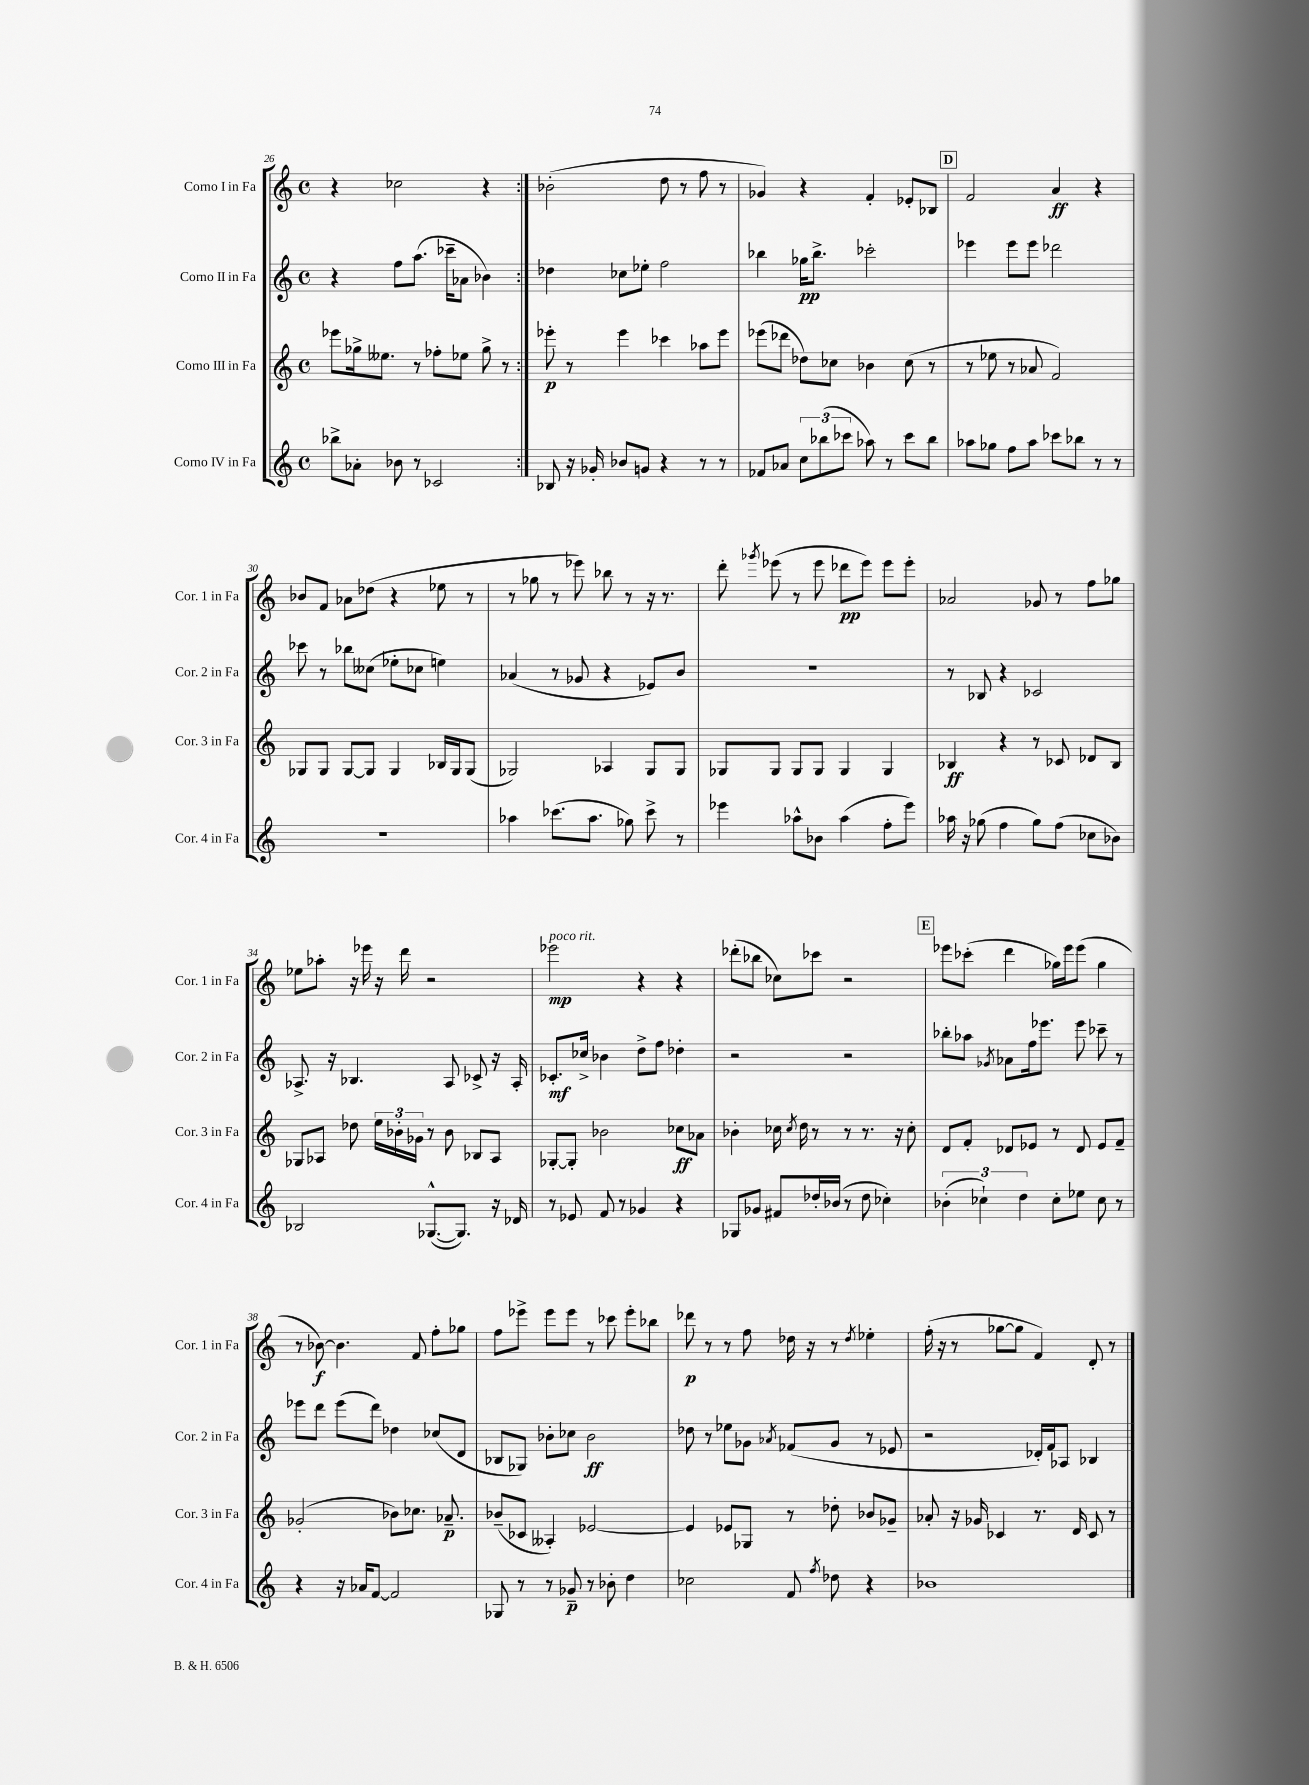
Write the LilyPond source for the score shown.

<<
\new StaffGroup <<
\new Staff = "s0" \with { instrumentName = "Corno I in Fa" shortInstrumentName = "Cor. 1 in Fa" } {
    \clef treble \key c \major \defaultTimeSignature \time 4/4
    \autoBeamOff \repeat volta 2 { r4 ces''2 r4 | }
    bes'2-.( d''8 r8 f''8 r8 |
    ges'4) r4 f'4-. ees'8[-. bes8] |
    \mark \markup { \box "D" } f'2 a'4\ff r4 |
    bes'8[ f'8] aes'8[ des''8]( r4 ees''8 r8 |
    r8 ges''8 r8 ees'''8) bes''8 r8 r16 r8. |
    d'''8-. \acciaccatura { ges'''8 } ees'''8( r8 ees'''8 des'''8[\pp ees'''8]) ees'''8[ ees'''8]-. |
    aes'2 ges'8 r8 f''8[ ges''8] |
    ees''8[ aes''8]-. r16 ees'''16 r16 d'''16 r2 |
    ees'''2\mp^\markup { \italic "poco rit." } r4 r4 |
    des'''8[-.( bes''8] ces''8[) ces'''8] r2 |
    \mark \markup { \box "E" } ees'''8[ ces'''8]-.( d'''4 ges''16[) ees'''16 ees'''8]( ges''4 |
    r8 bes'8~\f) bes'4. f'8 f''8[-. ges''8] |
    f''8[ ees'''8]-> ees'''8[ ees'''8] r8 ces'''8 ees'''8[-. bes''8] |
    des'''8\p r8 r8 f''8 des''16 r16 r8 \acciaccatura { des''8 } ees''4-. |
    f''16-.( r16 r8 ges''8[~ ges''8] f'4) d'8-. r8 \bar "|." |
}
\new Staff = "s1" \with { instrumentName = "Corno II in Fa" shortInstrumentName = "Cor. 2 in Fa" } {
    \clef treble \key c \major \defaultTimeSignature \time 4/4
    \autoBeamOff \repeat volta 2 { r4 f''8[ a''8.]( ces'''16[-- aes'8] bes'4) | }
    des''4 ces''8[ ees''8]-. f''2 |
    bes''4 ges''16[\pp bes''8.]-> ces'''2-. |
    \mark \markup { \box "D" } ees'''4 ees'''8[ ees'''8] des'''2 |
    ces'''8 r8 bes''8[ ceses''8]( ees''8[-. ces''8] e''4) |
    aes'4( r8 ges'8 r4 ees'8[) b'8] |
    R1 |
    r8 bes8 r4 ces'2 |
    aes8.-> r16 bes4. aes8 ces'8-> r16 aes16-. |
    ces'8.[-.\mf ces''16]-> bes'4 d''8[-> f''8] des''4-. |
    r2 r2 |
    \mark \markup { \box "E" } bes''8[-. aes''8] \acciaccatura { ges'8 } aes'8[ f''16 ees'''8.] ees'''8 ces'''8-- r8 |
    ees'''8[ d'''8] ees'''8[( d'''8]) des''4 ces''8[( d'8] |
    bes8[ ges8]) bes'8[-. ces''8] bes'2\ff |
    des''8 r8 ees''8[ ges'8] \acciaccatura { aes'8 } fes'8[( ges'8] r8 ees'8 |
    r2 des'16[-.) f'16 aes8] bes4 \bar "|." |
}
\new Staff = "s2" \with { instrumentName = "Corno III in Fa" shortInstrumentName = "Cor. 3 in Fa" } {
    \clef treble \key c \major \defaultTimeSignature \time 4/4
    \autoBeamOff \repeat volta 2 { ees'''8[ ges''16-> eeses''8.] r8 fes''8[-. ees''8] ges''8-> r8 | }
    ees'''8-.\p r8 ees'''4 ces'''4 aes''8[ ees'''8] |
    ees'''8[( des'''8] des''8[) ces''8] bes'4 ces''8( r8 |
    \mark \markup { \box "D" } r8 ees''8 r8 aes'8 f'2) |
    ges8[ ges8] ges8[~ ges8] ges4 bes16[ ges16 ges8]( |
    ges2) aes4 ges8[ ges8] |
    ges8[ ges8] ges8[ ges8] ges4 ges4 |
    bes4\ff r4 r8 ces'8 des'8[ bes8] |
    ges8[ aes8] des''8 \tuplet 3/2 { e''16[ bes'16-. ges'16] } r8 bes'8 bes8[ aes8] |
    ges8[~-. ges8]-. bes'2 ces''8[\ff aes'8] |
    bes'4-. ces''16 \acciaccatura { ces''8 } d''16 r8 r8 r8. r16 ces''8-. |
    \mark \markup { \box "E" } d'8[ f'8]-. des'8[ ees'8] r8 des'8 ees'8[ f'8]-- |
    ges'2-.( bes'8[) ces''8.] aes'8.--\p |
    bes'8[--( ces'8] aeses4-.) ees'2~ |
    ees'4 ees'8[ ges8] r8 des''8-. bes'8[ ges'8]-- |
    aes'8-. r16 ges'16 ces'4 r8. d'16 ces'8 r8 \bar "|." |
}
\new Staff = "s3" \with { instrumentName = "Corno IV in Fa" shortInstrumentName = "Cor. 4 in Fa" } {
    \clef treble \key c \major \defaultTimeSignature \time 4/4
    \autoBeamOff \repeat volta 2 { bes''8[-> aes'8]-. bes'8 r8 ces'2 | }
    bes8 r16 ges'16-. bes'8[ g'8] r4 r8 r8 |
    fes'8[ aes'8] \tuplet 3/2 { c''8[ bes''8( ces'''8] } aes''8) r8 ces'''8[ bes''8] |
    \mark \markup { \box "D" } aes''8[ ges''8] f''8[ aes''8] ces'''8[ bes''8] r8 r8 |
    R1 |
    aes''4 ces'''8.[( aes''8.] ges''8) ces'''8-> r8 |
    ees'''4 aes''8[-^ bes'8] aes''4( f''8[-. ees'''8]) |
    aes''16 r16 ges''8( f''4 ges''8[) f''8]( ces''8[ bes'8]) |
    bes2 ges8.[~-^( ges8.]) r16 des'16 |
    r8 ees'8 f'8 r8 ges'4 r4 |
    ges8[ ges'8] fis'8[ des''16-. bes'16]( r8 des''8 ces''4-.) |
    \mark \markup { \box "E" } \tuplet 3/2 { bes'4-.( ces''4-!) d''4 } ces''8[-. ees''8] ces''8 r8 |
    r4 r16 aes'16[ f'8]~ f'2 |
    ges8 r8 r8 ges'8--\p r8 bes'8-. d''4 |
    ces''2 f'8 \acciaccatura { f''8 } des''8 r4 |
    bes'1 \bar "|." |
}
>>
>>
\layout { \context { \Score currentBarNumber = #26 } }
